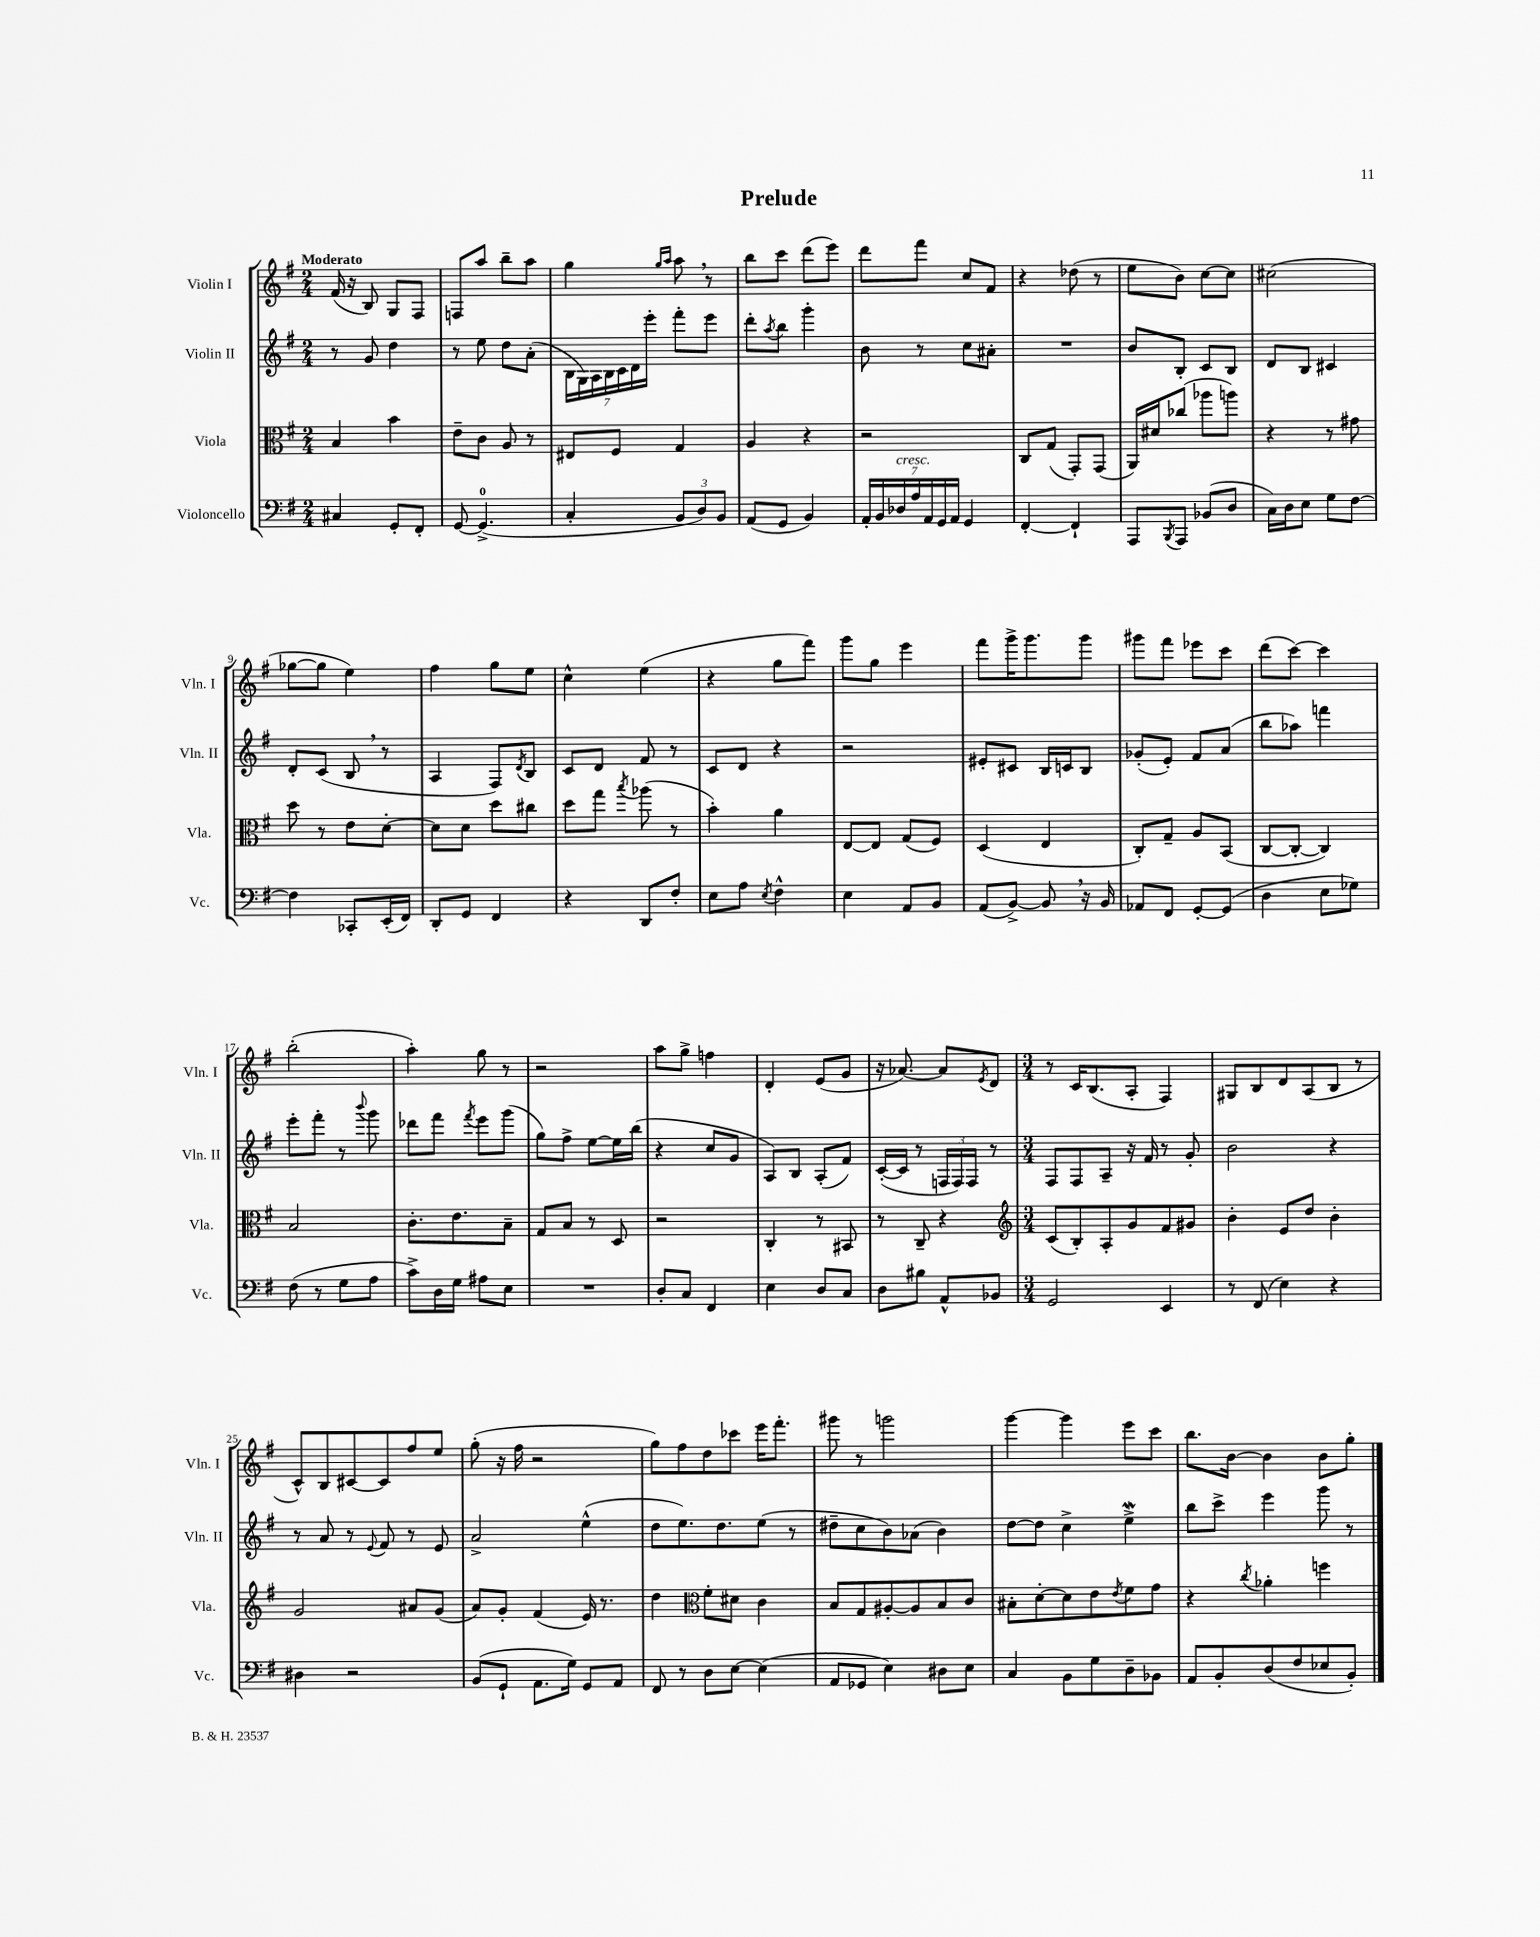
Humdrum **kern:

**kern	**kern	**kern	**kern
*staff4	*staff3	*staff2	*staff1
*clefF4	*clefC3	*clefG2	*clefG2
*k[f#]	*k[f#]	*k[f#]	*k[f#]
*M2/4	*M2/4	*M2/4	*M2/4
4C#/	4B/	8r	(16f#/
.	.	.	16r
.	.	8g/	8B/)
8GG'/L	4b\	4dd\	8G/L
8FF#'/J	.	.	8F#/J
=	=	=	=
[8GG/	8e~\L	8r	8F/L
(4.GG^/]	8c\J	8ee\	8aa/J
.	8A/	8dd\L	8bb~\L
.	8r	(8a'\J	8aa\J
=	=	=	=
4C'/	8E#/L	28B\LL	4gg\
.	.	28G\)	.
.	.	28A\	.
.	.	28B\	.
.	8F#/J	.	.
.	.	28c\	.
.	.	28d\	.
.	.	28eee'\JJ	.
.	.	.	16qqgg/LL
.	.	.	16qqaa/JJ
12BB/L	4G/	8fff#'\L	8aa\
12D/)	.	.	.
.	.	8eee\J	8r
12BB/J	.	.	.
=	=	=	=
(8AA/L	4A/	8ddd'\L	8bb\L
.	.	8qaa/	.
8GG/J	.	8bb\J	8ccc\J
4BB/)	4r	4ggg'\	(8ddd\L
.	.	.	8eee\J)
=	=	=	=
28AA'/LL	2r	8b\	8ddd\L
28BB/	.	.	.
28D-/	.	.	.
28A/	.	.	.
.	.	8r	8fff#\J
28AA/	.	.	.
28GG/	.	.	.
28AA/JJ	.	.	.
4GG/	.	8cc\L	8cc/L
.	.	8a#'\J	8f#/J
=	=	=	=
[4FF#'/	8C/L	2r	4r
.	(8G/J	.	.
4FF#`/]	8GG'/L)	.	(8dd-\
.	(8GG/J	.	8r
=	=	=	=
8AAA/L	16AA/LL)	8b/L	8ee\L
.	16d#/J	.	.
8qBBB/	.	.	.
8AAA/J	(8cc-/J	8B'/J	8b\J)
(8BB-/L	8aa-\L	8c/L	[8cc\L
8D/J	8aa\J)	8B/J	8cc\]J
=	=	=	=
16C\LL)	4r	8d/L	(2cc#\
16D\J	.	.	.
8E\J	.	8B/J	.
8G\L	8r	4c#/	.
[8F#\J	8g#\	.	.
=	=	=	=
4F#\]	8dd\	8d'/L	[8gg-\L
.	8r	(8c/J	8gg-\]J
8CC-'/L	8e\L	8B/	4ee\)
(16EE'/L	[8d'\J	8r	.
16FF#/JJ)	.	.	.
=	=	=	=
8DD'/L	8d\]L	4A/	4ff#\
8GG/J	8d\J	.	.
4FF#/	8dd\L	8F#/L)	8gg\L
.	.	8qd/	.
.	8cc#\J	8B/J	8ee\J
=	=	=	=
4r	8dd\L	8c/L	4cc^^\
.	8gg\J	8d/J	.
.	8qbb/	.	.
8DD/L	(8aa-\	8f#/	(4ee\
8F#'/J	8r	8r	.
=	=	=	=
8E\L	4b'\)	8c/L	4r
8A\J	.	8d/J	.
8qE/	.	.	.
4F#^^\	4a\	4r	8gg\L
.	.	.	8fff#\J)
=	=	=	=
4E\	[8E/L	2r	8ggg\L
.	8E/]J	.	8gg\J
8AA/L	(8G/L	.	4eee\
8BB/J	8F#/J)	.	.
=	=	=	=
(8AA/L	(4D/	8e#'/L	8fff#\L
[8BB^/J)	.	8c#/J	16ggg^\K
.	.	.	8.ggg\
8BB/]	4E/	16B/LL	.
.	.	16c/J	.
16r	.	8B/J	8ggg\J
16BB/	.	.	.
=	=	=	=
8AA-/L	8C'/L)	(8g-'/L	8ggg#\L
8FF#/J	8G~/J	8e'/J)	8fff#\J
[8GG'/L	8A/L	8f#/L	8eee-\L
(8GG/]J	(8BB/J	(8a/J	8ccc\J
=	=	=	=
4D\	[8C/L	8bb\L	(8ddd\L
.	8C'/_J	8aa-\J)	[8ccc\J)
8E\L	4C/])	4fff\	4ccc\]
8G-\J)	.	.	.
=	=	=	=
(8F#\	2B/	8eee'\L	(2bb'\
8r	.	8fff#'\J	.
8G\L	.	8r	.
.	.	8qqbbb/	.
8A\J	.	8ggg\	.
=	=	=	=
8c^\L)	8.c'\L	8ddd-\L	4aa'\)
16D\L	.	8fff#\J	.
16G\JJ	8.e\	.	.
.	.	8qfff#/	.
8A#\L	.	8eee\L	8gg\
8E\J	8B~\J	(8ggg\J	8r
=	=	=	=
2r	8G/L	8gg\L)	2r
.	8B/J	8ff#^\J	.
.	8r	[8ee\L	.
.	8D/	16ee\]L	.
.	.	(16bb\JJ	.
=	=	=	=
8D'/L	2r	4r	8aa\L
8C/J	.	.	8gg^\J
4FF#/	.	8cc/L	4ff\
.	.	8g/J	.
=	=	=	=
4E\	4C'/	8A/L)	4d'/
.	.	8B/J	.
8D/L	8r	(8A'/L	(8e/L
8C/J	8BB#/	8f#/J)	8g/J
=	=	=	=
8D\L	8r	([16c'/LL	16r
.	.	16c/]JJ	[8.a-/)
8B#\J	8C~/	8r	.
8AA^^/L	4r	24F/LL	8a-/]L
.	.	24F/)	.
.	.	24F/JJ	.
.	.	.	8qe/
8BB-/J	.	8r	8d/J
=	=	=	=
*	*clefG2	*	*
*M3/4	*M3/4	*M3/4	*M3/4
2GG/	(8c/L	8F#/L	8r
.	8B'/)	8F#/	16c/LK
.	.	.	(8.B/
.	8A'/	8A~/J	.
.	8g/	16r	8A'/J
.	.	16f#/	.
4EE/	8f#/	8r	4F#/)
.	8g#/J	8g'/	.
=	=	=	=
8r	4b'\	2b\	8G#/L
(8FF#/	.	.	8B/
4E\)	8e/L	.	8d/
.	8dd/J	.	(8A/
4r	4b'\	4r	8B/J
.	.	.	8r
=	=	=	=
4D#\	2g/	8r	8c^^/L)
.	.	8a/	8B/
2r	.	8r	[8c#/
.	.	8qqe/	.
.	.	8f#/	8c#/]
.	8a#/L	8r	8ff#/
.	(8g/J	8e/	8ee/J
=	=	=	=
(8BB/L	8a/L)	2a^/	(8gg'\
8GG`/J	8g'/J	.	16r
.	.	.	16ff#\
8.AA\L	(4f#/	.	2r
16G\Jk)	.	.	.
8GG/L	16e/)	(4ee^^\	.
.	8.r	.	.
8AA/J	.	.	.
=	=	=	=
8FF#/	4dd\	8dd\L	8gg\L)
8r	.	8.ee\)	8ff#\
*	*clefC3	*	*
8D\L	8f#'\L	.	8dd\
.	.	8.dd\	.
[8E\J	8d#\J	.	8ccc-\J
(4E\]	4c\	(8ee\J	16eee\LK
.	.	.	8.fff#'\J
.	.	8r	.
=	=	=	=
8AA/L	8B/L	8dd#~\L	8ggg#\
8GG-/J	8G/	8cc\	8r
4E\)	[8A#'/	8b\)	2ggg\
.	8A#/]	(8a-\J	.
8D#\L	8B/	4b\)	.
8E\J	8c/J	.	.
=	=	=	=
4C/	8B#'\L	[8dd\L	[4ggg\
.	[8d'\	8dd\]J	.
8BB\L	8d\]	4cc^\	4ggg\]
8G\	8e\	.	.
.	8qe/	.	.
8D~\	8f#\	4ee^\	8eee\L
8BB-\J	8g\J	.	8ccc\J
=	=	=	=
8AA/L	4r	8bb\L	8.bb\L
8BB'/	.	8ccc^\J	.
.	.	.	[16b\Jk
.	8qcc/	.	.
(8D/	4a-'\	4eee\	4b\]
8F#/	.	.	.
8E-/	4ff\	8ggg\	8b\L
8BB'/J)	.	8r	8gg'\J
==	==	==	==
*-	*-	*-	*-
